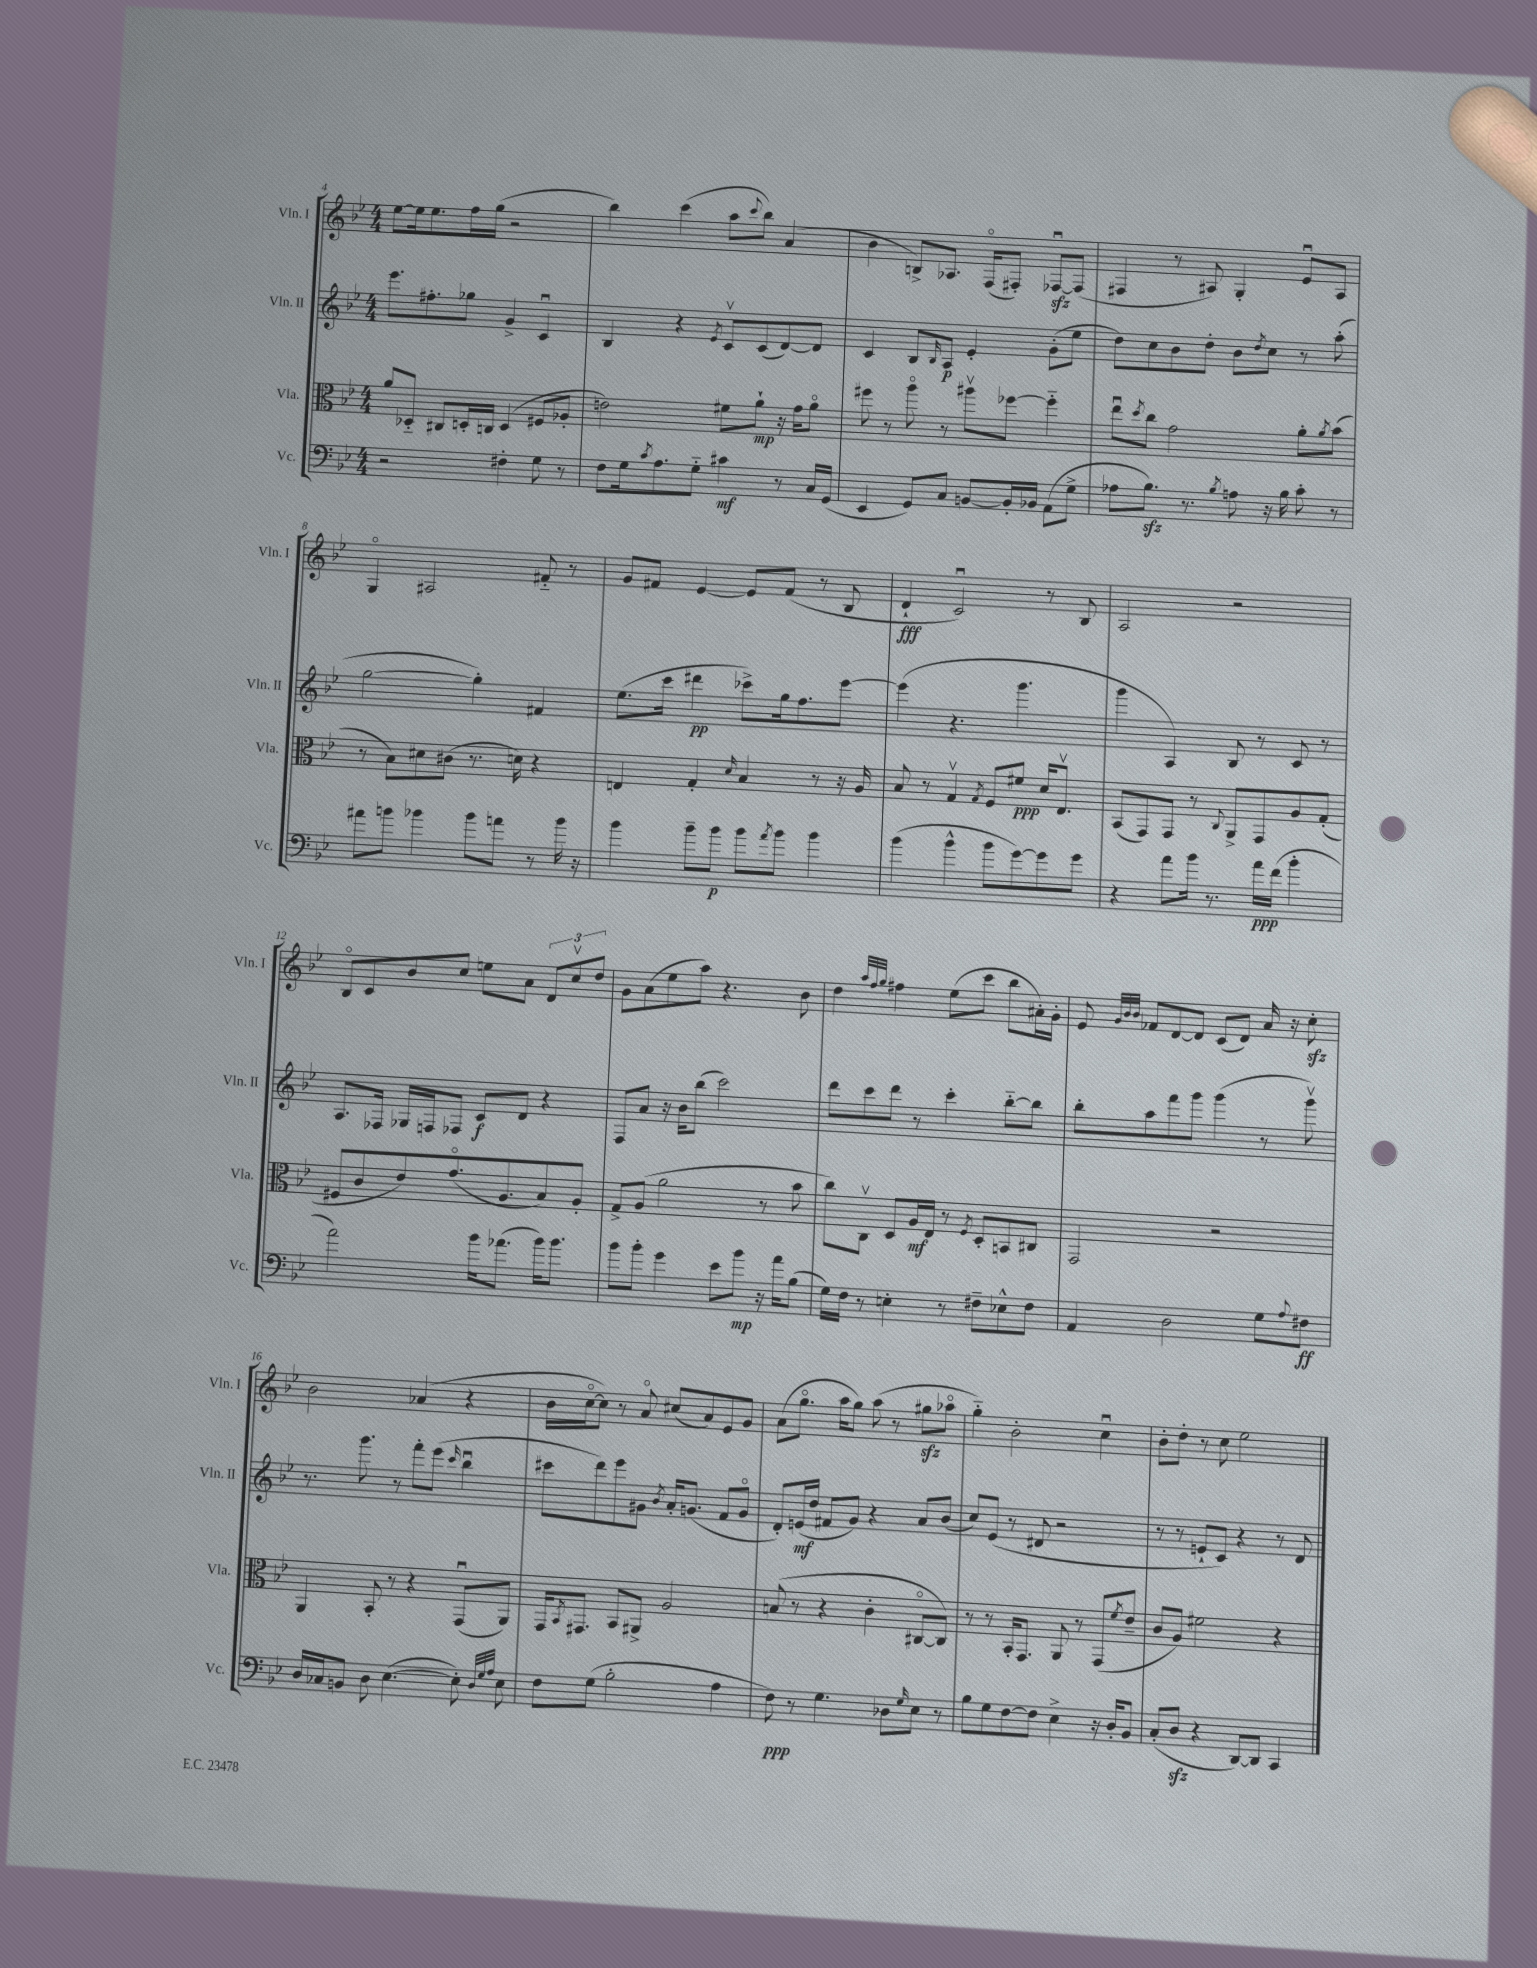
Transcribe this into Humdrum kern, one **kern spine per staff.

**kern	**dynam	**kern	**dynam	**kern	**dynam	**kern	**dynam
*part4	*part4	*part3	*part3	*part2	*part2	*part1	*part1
*staff4	*staff4	*staff3	*staff3	*staff2	*staff2	*staff1	*staff1
*I"Vc.	*	*I"Vla.	*	*I"Vln. II	*	*I"Vln. I	*
*I'Vc.	*	*I'Vla.	*	*I'Vln. II	*	*I'Vln. I	*
*clefF4	*	*clefC3	*	*clefG2	*	*clefG2	*
*k[b-e-]	*	*k[b-e-]	*	*k[b-e-]	*	*k[b-e-]	*
*M4/4	*	*M4/4	*	*M4/4	*	*M4/4	*
=4	=4	=4	=4	=4	=4	=4	=4
2r	.	8a/L	.	8.eee-\L	.	[8ee-\L	.
.	.	8D-X/J	.	.	.	16ee-\k]	.
.	.	.	.	8.ff#X'\	.	8.ee-\	.
.	.	8C#X/L	.	.	.	.	.
.	.	16Dn'/L	.	8gg-X\J	.	16ff\L	.
.	.	16Cn/JJ	.	.	.	(16gg\JJ	.
4F#X'\	.	(4D/	.	4g^/	.	2r	.
8G\	.	8F#X/L	.	4cu/	.	.	.
8r	.	8A-X'/J	.	.	.	.	.
=5	=5	=5	=5	=5	=5	=5	=5
8F\L	.	2en\)	.	4B-/	.	4bb-\)	.
16G\k	.	.	.	.	.	.	.
8qc/	.	.	.	.	.	.	.
8.A\	.	.	.	.	.	.	.
.	.	.	.	4r	.	(4ccc\	.
8G\J	.	.	.	.	.	.	.
.	.	.	.	8qe-/	.	.	.
4c#X\	mf	8f#X\L	.	8cv/L	.	8aa\L	.
.	.	.	.	.	.	8qqccc/	.
.	.	8a`\J	mp	(8c/	.	8bb-\J)	.
8r	.	16r	.	[8d/)	.	(4a/	.
.	.	16g\KL	.	.	.	.	.
16C/LL	.	8a\J	.	8d/J]	.	.	.
(16GG/JJ	.	.	.	.	.	.	.
=6	=6	=6	=6	=6	=6	=6	=6
4EE-/	.	8ff#X\	.	4c/	.	4b-\	.
.	.	8r	.	.	.	.	.
8GG/L)	.	8aa\	.	8B-/L	.	8Bn^/L)	.
.	.	.	.	16qqB-/	.	.	.
8C/J	.	8r	.	8A/J	p	8.A-X/J	.
[8BBn/L	.	8aa#Xv\L	.	4e-'/	.	.	.
.	.	.	.	.	.	(16F/KL	.
16BB'/L]	.	[8ff-X\J	.	.	.	8F#X'/J)	.
16BB-X/JJ	.	.	.	.	.	.	.
(8AA\L	.	4ff-\]	.	(8g'\L	.	[8F-Xzzu/L	.
8G^\J	.	.	.	8ee-\J	.	(8F-/J]	.
=7	=7	=7	=7	=7	=7	=7	=7
8A-X\L	.	8ee-u\L	.	8dd\L)	.	4F#X/	.
.	.	8qdd/	.	.	.	.	.
8.B-zz\J)	.	8cc\J	.	8cc\	.	.	.
.	.	2g\	.	8b-\	.	8r	.
8.r	.	.	.	.	.	.	.
.	.	.	.	8dd'\J	.	8A#X/)	.
8qB-/	.	.	.	.	.	.	.
8An\	.	.	.	8b-\L	.	4G'/	.
.	.	.	.	8qdd/	.	.	.
16r	.	.	.	8cc\J	.	.	.
16B-\	.	.	.	.	.	.	.
8c'\	.	8a'\L	.	8r	.	8e-u/L	.
.	.	8qa/	.	.	.	.	.
8r	.	(8b-\J	.	(8aa'\	.	8A#/J	.
!!LO:LB:g=z
=8	=8	=8	=8	=8	=8	=8	=8
8a#X\L	.	8r	.	[2gg\	.	4G/	.
8bn\J	.	8B-\L)	.	.	.	.	.
4b-X\	.	8d#X\	.	.	.	2A#X/	.
.	.	(8c#X\J	.	.	.	.	.
8b-\L	.	8.r	.	4gg'\])	.	.	.
8an\J	.	.	.	.	.	.	.
.	.	16dn\)	.	.	.	.	.
8r	.	4r	.	4f#X/	.	8f#X/	.
16b-\	.	.	.	.	.	8r	.
16r	.	.	.	.	.	.	.
=9	=9	=9	=9	=9	=9	=9	=9
4b-\	.	4En/	.	(8.ee-\L	.	8g/L	.
.	.	.	.	.	.	8f#X/J	.
.	.	.	.	16ccc\Jk	.	.	.
8b-~\L	.	4G'/	.	4ddd#X\	pp	[4e-/	.
8b-\J	p	.	.	.	.	.	.
.	.	16qqd/	.	.	.	.	.
8b-\L	.	4B-/	.	8ccc-X^\L)	.	8e-/L]	.
8qa/	.	.	.	.	.	.	.
8b-\J	.	.	.	16gg\k	.	(8f#/J	.
.	.	.	.	8.ff\	.	.	.
4b-\	.	8r	.	.	.	8r	.
.	.	16r	.	[8eee-\J	.	8B-/	.
.	.	16A/	.	.	.	.	.
=10	=10	=10	=10	=10	=10	=10	=10
(4b-\	.	8B-/	.	(4eee-\]	.	4d`/	fff
.	.	8r	.	.	.	.	.
4b-^^\	.	4Gv/	.	4.r	.	2cu/)	.
.	.	8qG/	.	.	.	.	.
8b-\L	.	8F/L	.	.	.	.	.
[8g\)	.	8f#X/J	ppp	4.ggg\	.	.	.
8g\]	.	16d/KL	.	.	.	8r	.
.	.	8.E-v/J	.	.	.	.	.
8g\J	.	.	.	.	.	8B-/	.
=11	=11	=11	=11	=11	=11	=11	=11
4r	.	(8BB-/L	.	4ggg\	.	2A/	.
.	.	8GG/)	.	.	.	.	.
8a\L	.	8GG/J	.	4A/)	.	.	.
16b-\Jk	.	8r	.	.	.	.	.
8.r	.	.	.	.	.	.	.
.	.	8qqC/	.	.	.	.	.
.	.	8AA^/L	.	8B-/	.	2r	.
16a\LL	ppp	8GG/	.	8r	.	.	.
(16f\JJ	.	.	.	.	.	.	.
4b-'\	.	8A/	.	8c/	.	.	.
.	.	(8G'/J	.	8r	.	.	.
!!LO:LB:g=z
=12	=12	=12	=12	=12	=12	=12	=12
2a\)	.	8F#X/L	.	8.A/L	.	8B-/L	.
.	.	8c/	.	.	.	8c/	.
.	.	.	.	16F-X/Jk	.	.	.
.	.	8e-/)	.	16G-X/LL	.	8b-/	.
.	.	.	.	16Fn/J	.	.	.
.	.	(8.g/	.	8F-X/J	.	8cc/J	.
16b-\KL	.	.	.	8c/L	f	8een\L	.
(8.a-X\J	.	8.A/	.	.	.	.	.
.	.	.	.	8d/J	.	8a\J	.
16b-\KL)	.	8B-/)	.	4r	.	12d/L	.
8.b-\J	.	.	.	.	.	.	.
.	.	.	.	.	.	12ccv/	.
.	.	8A'/J	.	.	.	.	.
.	.	.	.	.	.	12dd/J	.
=13	=13	=13	=13	=13	=13	=13	=13
8b-\L	.	8G^/L	.	8F/L	.	8g\L	.
8b-'\J	.	(8A/J	.	8a/J	.	(8a\	.
4g\	.	2a\	.	16r	.	8ee-\	.
.	.	.	.	16b-\KL	.	.	.
.	.	.	.	(8bb-\J	.	8aa\J)	.
8e-\L	.	.	.	2ccc\)	.	4.r	.
8b-\J	mp	.	.	.	.	.	.
16r	.	8r	.	.	.	.	.
16a\KL	.	.	.	.	.	.	.
(8B-\J	.	8b-\	.	.	.	8b-\	.
=14	=14	=14	=14	=14	=14	=14	=14
16G\LL)	.	8cc\L)	.	8ddd\L	.	4dd\	.
16F\JJ	.	.	.	.	.	.	.
8r	.	8Cv\J	.	8ccc\	.	.	.
.	.	.	.	.	.	32qqaa/LLL	.
.	.	.	.	.	.	32qqff/	.
.	.	.	.	.	.	32qqgg/JJJ	.
4En'\	.	8D/L	.	8ddd\J	.	4ff#X\	.
.	.	16A/L	mf	8r	.	.	.
.	.	16E-/JJ	.	.	.	.	.
8r	.	8r	.	4ccc'\	.	(8ee-\L	.
.	.	8qF/	.	.	.	.	.
8F#X~\L	.	8D'/L	.	.	.	8ccc\J	.
8E-X^^\	.	8BBn/	.	[8bb-\L	.	8bb-\L	.
8F#\J	.	8C#X/J	.	8bb-\J]	.	16a#X'\L)	.
.	.	.	.	.	.	16g'\JJ	.
=15	=15	=15	=15	=15	=15	=15	=15
4AA/	.	2GG/	.	8bb-'\L	.	8e-/	.
.	.	.	.	.	.	32qqg/LLL	.
.	.	.	.	.	.	32qqb-/	.
.	.	.	.	.	.	32qqb-/JJJ	.
.	.	.	.	8aa\	.	8f-X/L	.
2D\	.	.	.	8fff\	.	[8d/	.
.	.	.	.	8ggg\J	.	8d/J]	.
.	.	2r	.	(4ggg\	.	(8c/L	.
.	.	.	.	.	.	8d/J)	.
8G\L	.	.	.	8r	.	16a/	.
.	.	.	.	.	.	16r	.
8qqA/	.	.	.	.	.	.	.
8F#X\J	ff	.	.	8gggv\)	.	8cczz'\	.
!!LO:LB:g=z
=16	=16	=16	=16	=16	=16	=16	=16
16D/LL	.	4AA/	.	8.r	.	2b-\	.
16C-X/J	.	.	.	.	.	.	.
8BBn/J	.	.	.	.	.	.	.
.	.	.	.	8.ggg\	.	.	.
8D\	.	8BB-'/	.	.	.	.	.
([4.E-\	.	8r	.	8r	.	.	.
.	.	4r	.	8fff'\L	.	(4a-X/	.
.	.	.	.	(8eee-\J	.	.	.
.	.	.	.	16qqccc/	.	.	.
8E-'\])	.	(8GGu/L	.	4bb-u\	.	4r	.
32qqD/LLL	.	.	.	.	.	.	.
32qqG/	.	.	.	.	.	.	.
32qqA/JJJ	.	.	.	.	.	.	.
8E-\	.	8AA/J)	.	.	.	.	.
=17	=17	=17	=17	=17	=17	=17	=17
8F\L	.	16GG/KL	.	8ccc#X\L	.	16b-\LL	.
.	.	8qBB-/	.	.	.	.	.
.	.	8.GG#X/J	.	.	.	[16cc\J	.
(8G\J	.	.	.	8ddd\)	.	8cc\J])	.
2B-'\	.	8BB-/L	.	8eee-\	.	8r	.
.	.	8AA#X^/J	.	8g#X\J	.	8a/	.
.	.	.	.	8qb-/	.	.	.
.	.	2A/	.	16a'/KL	.	(8cc#X/L	.
.	.	.	.	(8.gn/J	.	.	.
.	.	.	.	.	.	8a/)	.
4A\	.	.	.	8f/L	.	8e-/	.
.	.	.	.	8g/J	.	8g/J	.
=18	=18	=18	=18	=18	=18	=18	=18
8F\)	ppp	(8Bn/	.	8d'/L)	.	(8a\L	.
8r	.	8r	.	(16en/L	mf	8.gg\J	.
.	.	.	.	16dd/JJ	.	.	.
4.G\	.	4r	.	8f#X/L	.	.	.
.	.	.	.	.	.	16aa\KL	.
.	.	.	.	8g/J)	.	8gg\J)	.
.	.	4c'\	.	4r	.	(8aa\	.
8D-X\L	.	.	.	.	.	8r	.
16qqG/	.	.	.	.	.	.	.
8E-\J	.	[8C#X/L	.	8a/L	.	8gg#Xzz\L	.
8r	.	8C#/J])	.	(8b-/J	.	8aa-X\J	.
=19	=19	=19	=19	=19	=19	=19	=19
8B-\L	.	8r	.	8cc/L)	.	4gg\)	.
8G\	.	8r	.	(8e-/J	.	.	.
[8F\	.	16BB-'/KL	.	8r	.	2b-'\	.
.	.	8.GG/J	.	.	.	.	.
8F\J]	.	.	.	8d#X/	.	.	.
4E-^\	.	8AA/	.	2r	.	.	.
.	.	8r	.	.	.	.	.
16r	.	(8GG/L	.	.	.	4ccu\	.
16D'/KL	.	.	.	.	.	.	.
.	.	8qf/	.	.	.	.	.
8BB-/J	.	8e-~/J	.	.	.	.	.
=20	=20	=20	=20	=20	=20	=20	=20
(8C'/L	.	8c/L	.	8r	.	8b-'\L	.
8Dzz/J	.	8A/J)	.	8r	.	8dd'\J	.
4r	.	2f#X\	.	8en`/L	.	8r	.
.	.	.	.	8c/J)	.	8cc\	.
[8DD/L)	.	.	.	4r	.	2ee-\	.
8DD/J]	.	.	.	.	.	.	.
4CC/	.	4r	.	8r	.	.	.
.	.	.	.	8d/	.	.	.
==	==	==	==	==	==	==	==
*-	*-	*-	*-	*-	*-	*-	*-
